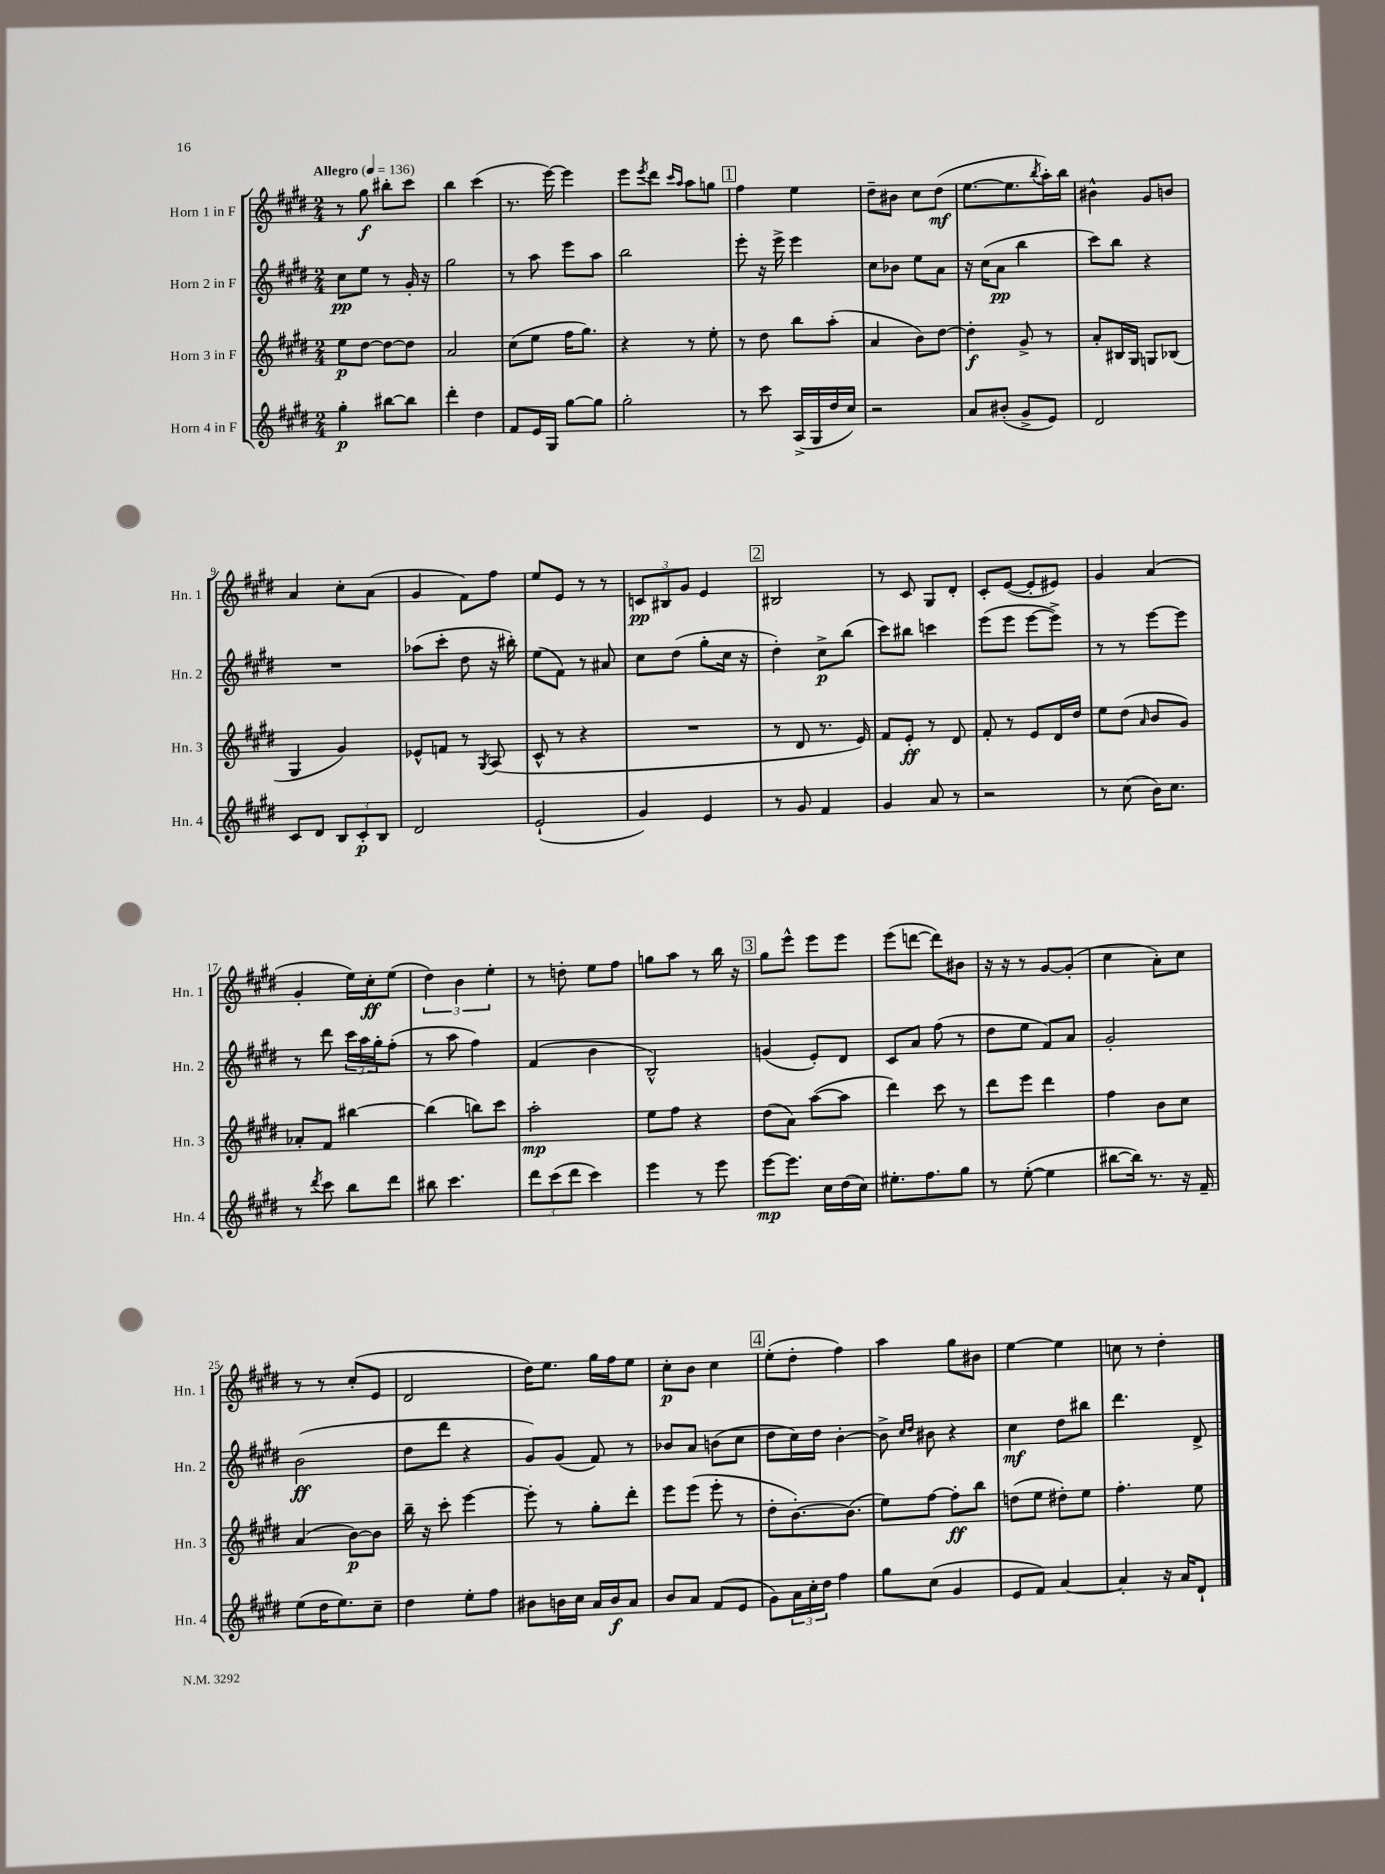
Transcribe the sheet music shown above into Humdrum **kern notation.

**kern	**kern	**kern	**kern
*staff4	*staff3	*staff2	*staff1
*clefG2	*clefG2	*clefG2	*clefG2
*k[f#c#g#d#]	*k[f#c#g#d#]	*k[f#c#g#d#]	*k[f#c#g#d#]
*M2/4	*M2/4	*M2/4	*M2/4
*MM136	*MM136	*MM136	*MM136
4gg#'\	8ee\L	8cc#\L	8r
.	[8dd#\J	8ee\J	8gg#\
[8bb#\L	8dd#\_L	8r	8bb#'\L
8bb#\]J	8dd#\]J	16g#'/	8ccc#\J
.	.	16r	.
=	=	=	=
4ddd#'\	2a/	2gg#\	4bb\
4dd#\	.	.	(4ccc#\
=	=	=	=
8f#/L	(8cc#\L	8r	8.r
16e/L	8ee\J	8aa\	.
16G#/JJ	.	.	[16eee\)
[8gg#\L	16ff#\LK	8eee\L	4eee\]
.	8.gg#\J)	.	.
8gg#\]J	.	8aa\J	.
=	=	=	=
2gg#'\	4r	2bb\	8eee\L
.	.	.	8qeee/
.	.	.	8ddd#\J
.	.	.	16qqccc#/LL
.	.	.	16qqaa/JJ
.	8r	.	8aa\L
.	8ee'\	.	8gg\J
=	=	=	=
8r	8r	8eee'\	4ff#\
8ccc#\	8dd#\	16r	.
.	.	16eee^\	.
(16A^/LL	8bb\L	4eee\	4ee\
16G#/	.	.	.
16dd#/	(8aa'\J	.	.
16cc#/JJ)	.	.	.
=	=	=	=
2r	4a/	8cc#\L	8dd#~\L
.	.	8b-\J	8b#\J
.	8b\L)	8ee\L	8cc#\L
.	[8dd#\J	8a\J	(8dd#\J
=	=	=	=
8a/L	4dd#'\]	16r	[8.ee\L
.	.	(16cc#\LK	.
(8b#'/J	.	8a\J	.
.	.	.	8.ee\]
8g#^/L	8g#^/	4bb\	.
.	.	.	8qbb/
8e/J)	8r	.	16aa'\L)
.	.	.	16bb\JJ
=	=	=	=
2d#/	8a'/L	8ccc#\L)	4b#^^\
.	16B#/L	8bb\J	.
.	16G#/JJ	.	.
.	8G/L	4r	8g#/L
.	(8B-/J	.	8b/J
=	=	=	=
8c#/L	4G#/	2r	4a/
8d#/J	.	.	.
12B/L	4g#/)	.	8cc#'\L
12c#'/	.	.	.
.	.	.	(8a\J
12B/J	.	.	.
=	=	=	=
2d#/	8e-^^/L	(8aa-\L	4g#/
.	8f/J	8ccc#'\J	.
.	8r	8dd#\	8f#\L)
.	8qG#/	.	.
.	(8A/	16r	8ff#\J
.	.	16bb#'\)	.
=	=	=	=
(2e`/	8c#^^/	(8ee\L	8ee/L
.	8r	8f#\J)	8e/J
.	4r	8r	8r
.	.	8a#/	8r
=	=	=	=
4g#/)	2r	8cc#\L	12c/L
.	.	.	12B#/
.	.	(8dd#\J	.
.	.	.	12g#/J
4e/	.	8gg#'\L	4e/
.	.	16cc#\Jk	.
.	.	16r	.
=	=	=	=
8r	8r	4dd#'\)	2B#/
8g#/	8d#/	.	.
4f#/	8.r	8cc#^\L	.
.	.	(8bb\J	.
.	16e/)	.	.
=	=	=	=
4g#/	8f#/L	8ccc#\L)	8r
.	8e'/J	8bb#\J	8c#/
8a/	8r	4ccc\	8G#/L
8r	8d#/	.	8d#'/J
=	=	=	=
2r	8f#'/	(8eee\L	8c#'/L
.	8r	8eee\J	([8e/J
.	8e/L	[8eee\L	8e'/]L
.	16d#/L	8eee^\]J)	8e#/J)
.	16dd#/JJ	.	.
=	=	=	=
8r	8ee\L	8r	4g#/
(8cc#\	(8dd#\J	8r	.
.	16qqa/	.	.
16b\LK)	8b/L	[8eee\L	(4a/
8.cc#\J	.	.	.
.	8g#/J)	8eee\]J	.
=	=	=	=
8r	8a-'/L	8r	4g#'/
8qddd#/	.	.	.
8ccc#\	8f#/J	8ddd#\	.
8bb\L	[4bb#\	24ccc#\LL	16ee\LL)
.	.	24aa\	.
.	.	.	16cc#'\J
.	.	24gg#'\J	.
8ddd#\J	.	(8ff#'\J	(8ee\J
=	=	=	=
8bb#\	(4bb#\]	8r	6dd#\)
4.ccc#\	.	8aa\	.
.	.	.	6b\
.	8bb\L)	4ff#\)	.
.	.	.	6ee'\
.	8ccc#\J	.	.
=	=	=	=
12ddd#\L	2aa'\	(4f#/	8r
(12ccc#\	.	.	.
.	.	.	8dd'\
12ddd#\J	.	.	.
4ccc#\)	.	4b\	8ee\L
.	.	.	8ff#\J
=	=	=	=
4eee\	8ee\L	2B^^/)	8gg\L
.	8ff#\J	.	8aa\J
8r	4r	.	8r
8eee\	.	.	16bb\
.	.	.	16r
=	=	=	=
[8eee\L	(8dd#\L	(4g/	8gg#\L
8.eee\]J	8a\J)	.	8eee^^\J
.	([8aa\L	8e'/L)	8eee\L
16cc#\LL	.	.	.
(16dd#\	8aa\]J	8d#/J	8eee\J
16cc#\JJ)	.	.	.
=	=	=	=
8.ee#'\L	4ddd#\)	8c#/L	(8eee\L
.	.	8a/J	[8ddd\J
8.ff#\	.	.	.
.	8ccc#\	(8ff#\	8ddd\]L)
8gg#\J	8r	8r	8b#\J
=	=	=	=
8r	8ddd#\L	8dd#\L	16r
.	.	.	16r
([8ee'\	8eee\J	8ee\J	8r
4ee\]	4ddd#\	8f#/L)	[8g#/L
.	.	8a/J	(8g#'/]J
=	=	=	=
[8bb#\L	4ff#\	2g#'/	4cc#\
16bb#\]Jk)	.	.	.
8.r	.	.	.
.	8b\L	.	8a'\L)
16r	8cc#\J	.	8cc#\J
16f#~/	.	.	.
=	=	=	=
(8ee\L	(4a/	(2b\	8r
16dd#\K	.	.	8r
8.ee\)	.	.	.
.	[8b\L)	.	(8cc#'/L
8cc#~\J	8b\]J	.	8e/J
=	=	=	=
4dd#\	16bb~\	8dd#\L	2d#/
.	16r	.	.
.	8ccc#'\	8ddd#\J	.
8ee'\L	[4eee\	4r	.
8ff#\J	.	.	.
=	=	=	=
8b#\L	8eee'\]	8g#/L)	16dd#\LK)
.	.	.	8.ee\J
16b\L	8r	(8g#/J	.
16cc#\JJ	.	.	.
16a/LL	8gg#'\L	8f#/)	16gg#\LL
16b/J	.	.	16ff#\J
8a/J	8ddd#'\J	8r	8ee\J
=	=	=	=
8b/L	8eee\L	8b-/L	8cc#'\L
8a/J	(8eee\J	8a/J	8b\J
(8f#/L	8eee'\	(8b\L	4cc#\
8e/J	8r	8cc#\J	.
=	=	=	=
8g#\L)	8dd#'\L	8dd#\L	(8ee'\L
24a\L	[8.b'\)	16cc#\L)	8dd#'\J
24cc#'\	.	.	.
.	.	16dd#\JJ	.
24dd#\JJ	.	.	.
4ff#\	.	[4b'\	4ff#\)
.	(8.b\]J	.	.
=	=	=	=
8gg#\L	8ee\L)	8b^\]	4aa\
.	.	16qqcc#/LL	.
.	.	16qqdd#/JJ	.
(8cc#\J	[8ff#\J	8b#\	.
4g#/	8ff#'\]L	4r	8gg#\L
.	8bb\J	.	8b#\J
=	=	=	=
8e/L	(8dd\L	4cc#\	[4ee\
8f#/J)	8ee\J	.	.
[4a/	8dd#'\L)	8dd#\L	4ee\]
.	8ee\J	8bb#\J	.
=	=	=	=
4a'/]	4.ff#'\	4.ddd#\	8cc\
.	.	.	8r
16r	.	.	4dd#'\
16a/LK	.	.	.
8d#`/J	8ee\	8d#^/	.
==	==	==	==
*-	*-	*-	*-
